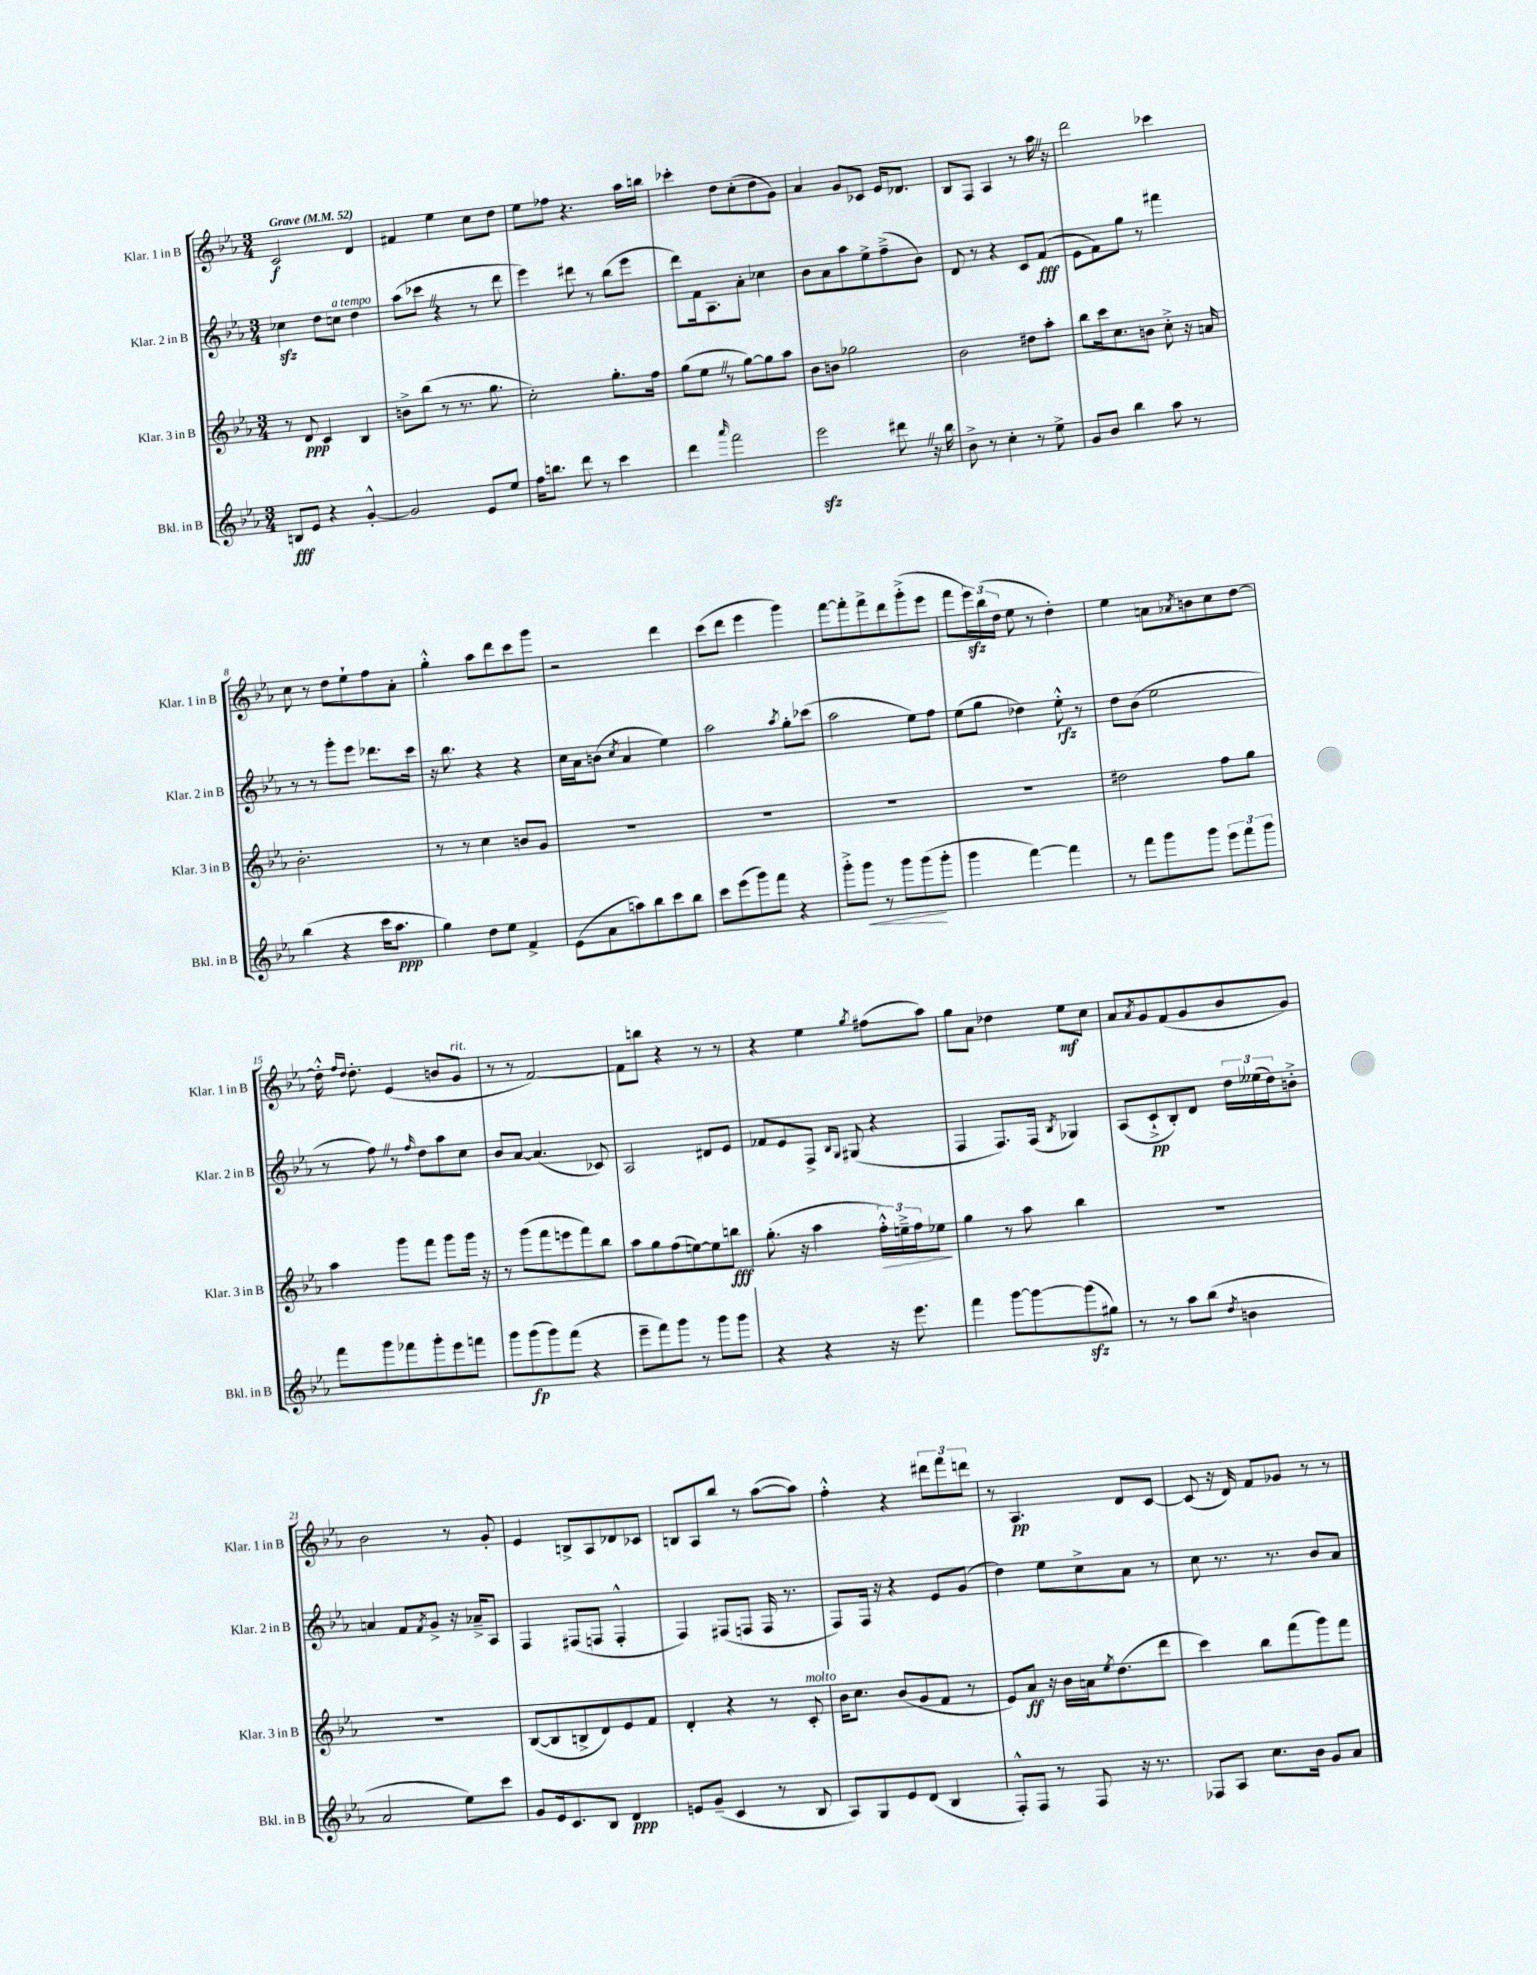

**kern	**kern	**kern	**kern
*staff4	*staff3	*staff2	*staff1
*clefG2	*clefG2	*clefG2	*clefG2
*k[b-e-a-]	*k[b-e-a-]	*k[b-e-a-]	*k[b-e-a-]
*M3/4	*M3/4	*M3/4	*M3/4
*MM52	*MM52	*MM52	*MM52
8B	8r	4cc-	2c
8e-	8d	.	.
4r	4c	8dd	.
.	.	8cc	.
[4g'^^	4B-	4dd	4d
=	=	=	=
2g]	8b^	(8aa-	4f#
.	(8bb-	8ccc-	.
.	8r	4r	4ee-
.	8.r	.	.
8e-	.	8r	8cc
.	8.gg	.	.
8ee-	.	8ddd	8dd
=	=	=	=
16ff	2cc')	4eee-)	8ee-
8.bb	.	.	.
.	.	.	8ff-
8ddd	.	8ddd#	4.r
8r	.	8r	.
4ccc	8.gg'	(8bb-	.
.	.	8eee-	16aa-
.	16ff	.	16bb
=	=	=	=
4ddd	(8gg	8ddd)	4ccc-'
.	8ee-	16f	.
.	.	8.A-	.
16qqaaa-	.	.	.
2fff	8r	.	8dd
.	[8gg)	8a-'	(8cc'
.	8gg]	4cc-	8dd
.	8aa-	.	8g)
=	=	=	=
2eee-	8b-	8b-	4a-
.	8b	8a-	.
.	2gg-	8aa-	8g
.	.	8ee-^	8c-
8ddd#	.	(8ff~^	16e-
.	.	.	8.d-
16r	.	8b-)	.
16bb-	.	.	.
=	=	=	=
8b-^	2b-	8d	8B-
8r	.	8r	8F
4cc'	.	4r	4A-
8r	8dd#	8c	8r
8ee-^	8aa-'	(8f	16aa-
.	.	.	16r
=	=	=	=
8g	8bb-	8e-	2ddd
8b-	16ccc	8f)	.
.	8.cc	.	.
4bb-	.	8gg	.
.	8b	8r	.
8aa-	8cc'^	4fff#	4ccc-
8r	16r	.	.
.	16a	.	.
=	=	=	=
(4bb-	2.b-'	8r	8cc
.	.	8r	8r
4r	.	8ggg'	8dd
.	.	8eee-	8ee-`
16ccc	.	8.ddd-	8ff
8.aa-	.	.	.
.	.	.	8a-'
.	.	16ccc	.
=	=	=	=
4gg)	8r	16r	4gg'^^
.	.	8.bb-	.
.	8r	.	.
8dd	4cc	4r	8aa-
8ee-	.	.	8ddd
4f^	8b	4r	8ccc
.	8g	.	8ggg
=	=	=	=
(8e-	2.r	16cc	2r
.	.	16a-	.
8a-	.	(8b	.
.	.	8qcc	.
8aa)	.	4a-	.
8bb-	.	.	.
8ccc	.	4ee-)	4ddd
8bb-	.	.	.
=	=	=	=
8ccc	2.r	2aa-	(8ccc
(8eee-	.	.	8ddd
8ggg)	.	.	4eee-
8fff	.	.	.
.	.	8qaa-	.
4r	.	8gg'	4ggg)
.	.	(8ccc-	.
=	=	=	=
8ggg'^	2.r	2aa-	[8fff
8ggg	.	.	8fff']
8r	.	.	8fff^
8ggg	.	.	8ddd
(8ggg	.	8ee-)	(8ggg'^
8ggg'	.	8ff	8eee-
=	=	=	=
4ggg	2.r	(8ee-	8fff
.	.	8gg	24eee-)
.	.	.	(24bb-
.	.	.	24dd
[4fff)	.	4dd-)	8ee-
.	.	.	8r
4fff]	.	8ee-'^^	4dd')
.	.	8r	.
=	=	=	=
8r	2dd#	8dd	4ee-
8fff	.	(8b-	.
8ggg	.	2ee-	8a
.	.	.	8qa-
8ggg	.	.	8b
12eee-	8ff	.	8cc
12fff	.	.	.
.	8gg	.	[8dd
12ggg	.	.	.
=	=	=	=
8fff	4aa-	8r	16dd'^^]
.	.	.	16qqff
.	.	.	16qqdd
.	.	.	8.dd'
8ggg	.	8ff)	.
8fff-	8ggg	8r	(4e-
.	.	16qqff	.
8ggg'	8fff	8dd	.
8eee-	8ggg	8aa-	8b
8fff	16ggg	8cc	8g
.	16r	.	.
=	=	=	=
8ggg	8r	8b-	8r
(8ggg	(8ggg	[8a-	8r
8ggg)	8fff	(4.a-]	[2f)
(8fff	8eee	.	.
4r	8fff)	.	.
.	8bb-	8c-)	.
=	=	=	=
8eee-~	8aa-	2A-	8f]
8fff)	8gg	.	8bb
8ggg	(8ff	.	4r
8r	[8ee)	.	.
8ggg	8ee]	8d#	8r
8ggg	8bb	8e-	8r
=	=	=	=
4r	(8.gg'	8f-	4r
.	.	8e-	.
.	16r	.	.
4r	4aa-	8F^	4ee-
.	.	16qqB-	.
.	.	16qqG	.
.	.	(8G#	.
.	.	.	8qgg
16r	24ff'^^)	4r	(8ff#
.	24ee~^	.	.
8.eee-	.	.	.
.	24ff	.	.
.	8ee-	.	8aa-)
=	=	=	=
4fff	4gg	4F	8gg
.	.	.	8a-
[8ggg	8r	8.F)	4dd-
8ggg_	8aa-	.	.
.	.	(16F	.
.	.	8qB-	.
(8ggg]	4bb-	4G-)	8ee-
8gg#)	.	.	8cc
=	=	=	=
8r	2.r	(8A-	8a-
.	.	.	8qa-
8r	.	8c`^	8g
8aa-	.	8B-')	(8f
(8bb-	.	8d	8g
8qdd	.	.	.
4b	.	24dd	8b-
.	.	(24ee--	.
.	.	24dd)	.
.	.	8b'^	8g)
=	=	=	=
2a-	2.r	4a	2b-
.	.	8f	.
.	.	8qf	.
.	.	8g^	.
8ee-)	.	16r	8r
.	.	16a-~^	.
8ccc	.	8A-	8g'
=	=	=	=
8g	([8B-	4F	4e-
16e-	8B-]	.	.
8.c	.	.	.
.	8B^	(8F#	8B^
8B-	8d)	8F	8A-
4d	8e-	4F'^^	8d-
.	8f	.	8c-
=	=	=	=
8e	4d'	4F)	8B
(8g~	.	.	8A-
4c	4r	(8F#	8bb-
.	.	8F	8r
8r	8r	16F	([8aa-
.	.	8.r	.
8B-	8c'	.	8aa-])
=	=	=	=
8A-)	16b-	8F)	4ff'^^
.	8.cc	.	.
8G	.	16F	.
.	.	16r	.
8e-	(8b-	4r	4r
(8d	8g	.	.
4B-	8f	8e-	12ddd#
.	.	.	12fff
.	8r	(8g	.
.	.	.	12ddd
=	=	=	=
8F'^^)	8e-)	4dd)	8r
8F	8a-	.	4.A-
8r	16r	8ee-	.
.	16b-	.	.
8F	16a	8cc^	.
.	8qee-	.	.
.	(8.dd	.	.
16r	.	8a-	8d
8.r	.	.	.
.	8ddd	8r	[8c
=	=	=	=
8F-	4ccc)	8cc	(8c]
8A-	.	8.r	16r
.	.	.	16d)
8.cc	8bb-	.	8f
.	.	8.r	.
.	(8fff	.	8g-
16b-	.	.	.
8g	8ggg)	8b-	8r
8a-	8fff	8a-	8r
==	==	==	==
*-	*-	*-	*-
